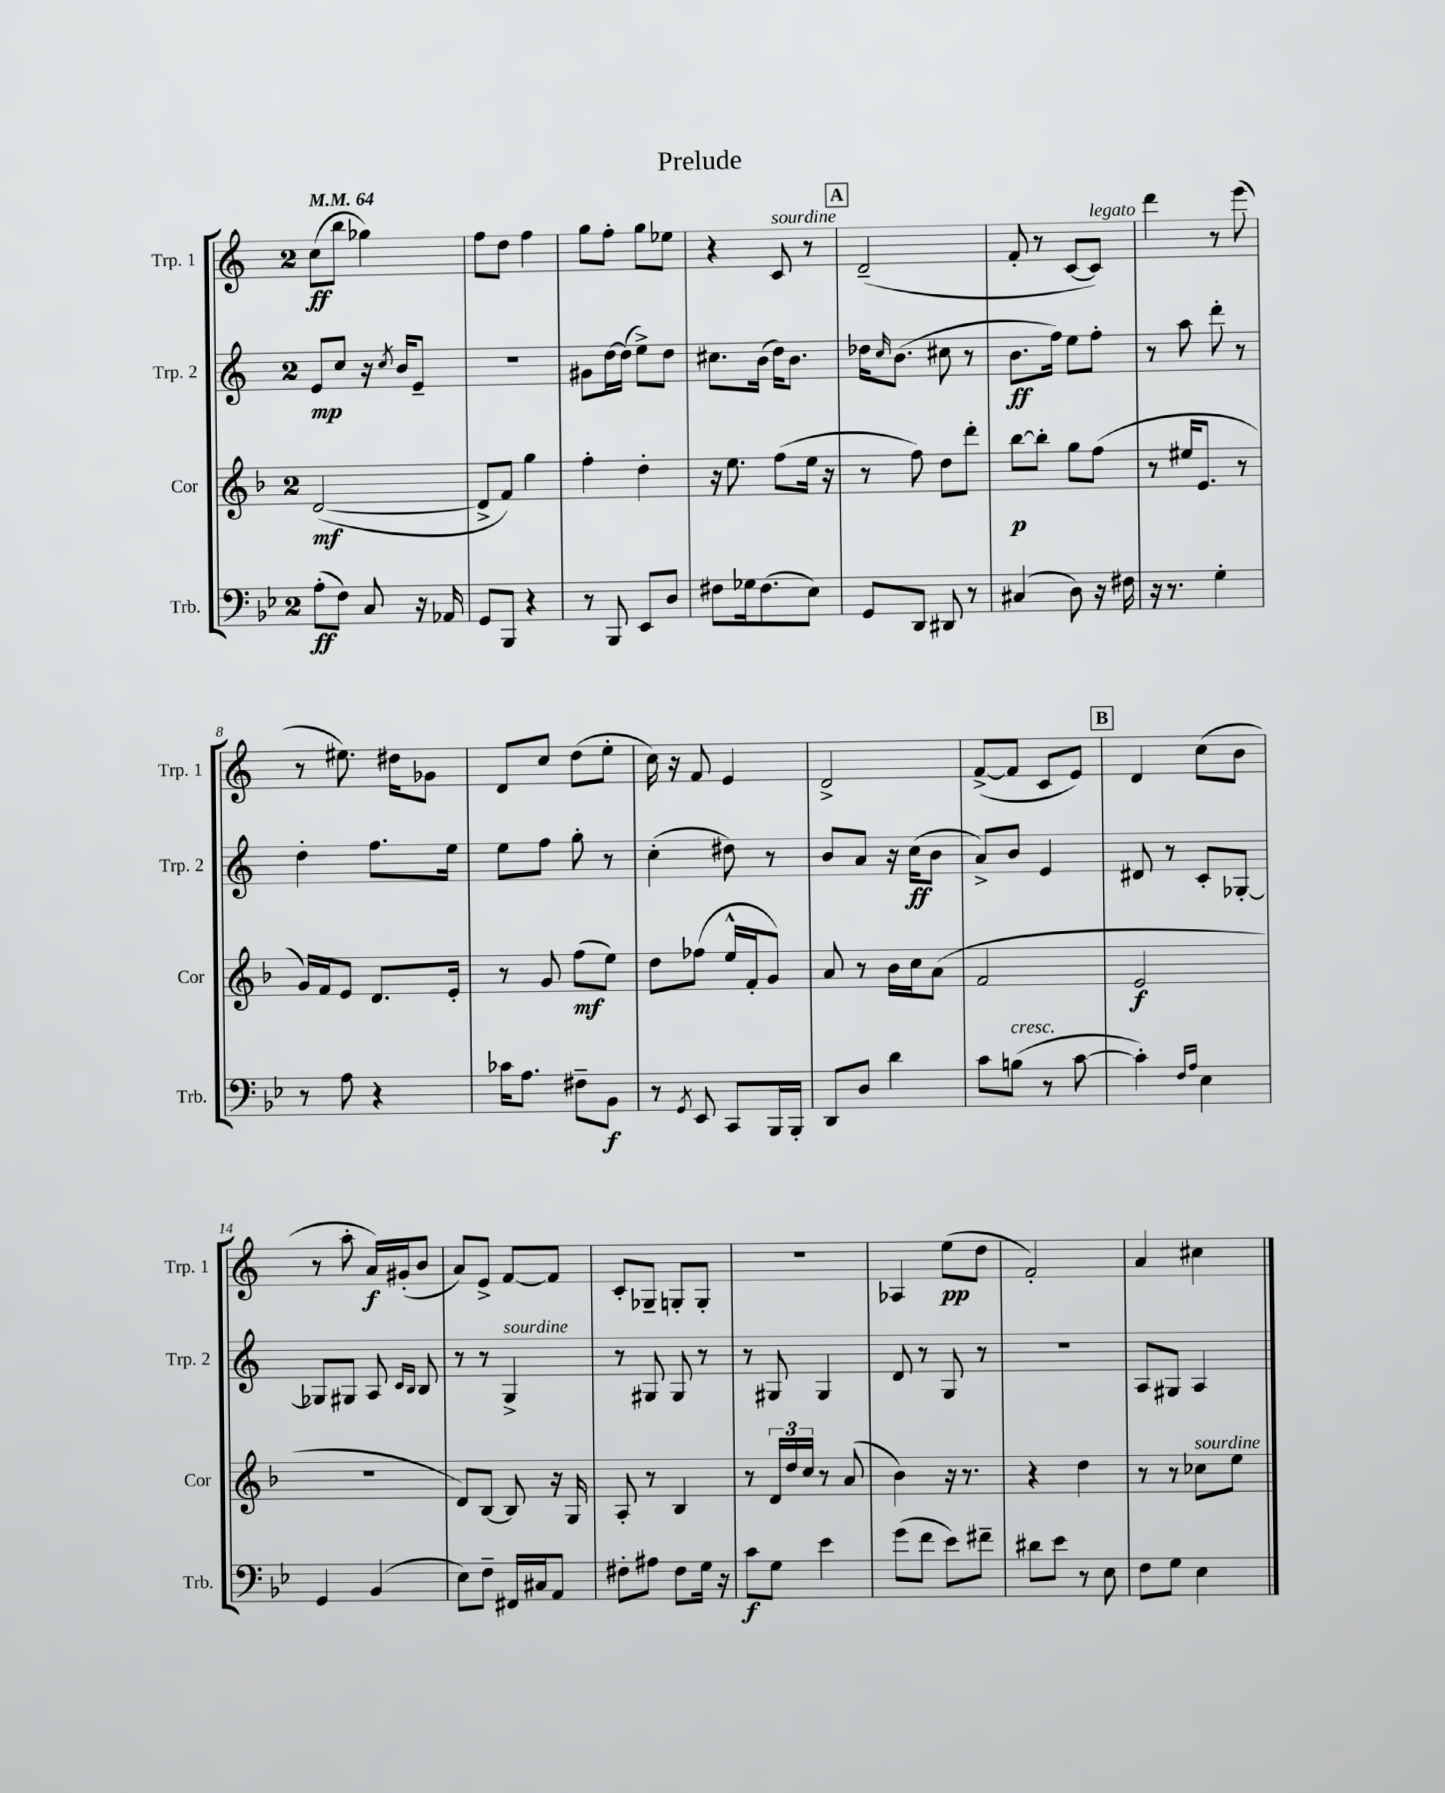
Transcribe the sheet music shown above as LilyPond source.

\header { title = "Prelude" }
<<
\new StaffGroup <<
\new Staff = "s0" \with { instrumentName = "Trp. 1" shortInstrumentName = "Trp. 1" } {
    \clef treble \key c \major \once \override Staff.TimeSignature.style = #'single-digit \time 2/4 \tempo 4 = 64
    c''8\ff( b''8 ges''4) |
    f''8 d''8 f''4 |
    g''8 f''8-. g''8 ees''8 |
    r4 c'8^\markup { \italic "sourdine" } r8 |
    \mark \markup { \box "A" } d'2--( |
    f'8-. r8 c'8~ c'8^\markup { \italic "legato" }) |
    d'''4 r8 e'''8( |
    r8 eis''8.) dis''16 ges'8 |
    d'8 c''8 d''8( e''8-. |
    c''16) r16 f'8 e'4 |
    d'2-> |
    f'8~->( f'8 c'8 e'8) |
    \mark \markup { \box "B" } d'4 c''8( b'8 |
    r8 a''8-. a'16\f) gis'16-.( b'8 |
    a'8) e'8-> f'8~ f'8 |
    c'8-. ges8-- g8-. g8-. |
    r2 |
    aes4 e''8\pp( d''8 |
    f'2-.) |
    a'4 cis''4 \bar "|." |
}
\new Staff = "s1" \with { instrumentName = "Trp. 2" shortInstrumentName = "Trp. 2" } {
    \clef treble \key c \major \once \override Staff.TimeSignature.style = #'single-digit \time 2/4
    e'8\mp c''8 r16 \acciaccatura { c''8 } b'16 e'8-- |
    R2 |
    gis'8 d''16~ d''16( e''8->) d''8 |
    cis''8. b'16( d''16) b'8. |
    \mark \markup { \box "A" } des''16 \grace { c''16 } b'8.( cis''8 r8 |
    b'8.\ff f''16) e''8 f''8-. |
    r8 a''8 d'''8-. r8 |
    d''4-. f''8. e''16 |
    e''8 f''8 g''8-. r8 |
    c''4-.( dis''8) r8 |
    b'8 a'8 r16 c''16\ff( b'8 |
    a'8->) b'8 e'4 |
    \mark \markup { \box "B" } dis'8 r8 c'8-. ges8~-. |
    ges8 gis8 a8 \grace { c'16 b16 } b8 |
    r8 r8 g4->^\markup { \italic "sourdine" } |
    r8 gis8 gis8 r8 |
    r8 gis8 gis4 |
    d'8 r8 g8 r8 |
    R2 |
    a8 gis8 a4 \bar "|." |
}
\new Staff = "s2" \with { instrumentName = "Cor" shortInstrumentName = "Cor" } {
    \clef treble \key f \major \once \override Staff.TimeSignature.style = #'single-digit \time 2/4
    d'2~\mf( |
    d'8-> f'8) g''4 |
    f''4-. d''4-. |
    r16 e''8. f''8( e''16 r16 |
    \mark \markup { \box "A" } r8 f''8) d''8 d'''8-. |
    bes''8~\p bes''8-. g''8 f''8( |
    r8 eis''16 e'8. r8 |
    g'16) f'16 e'8 d'8. e'16-. |
    r8 g'8 f''8\mf( e''8) |
    d''8 fes''8( e''16-^ f'16-. g'8) |
    a'8 r8 bes'16 c''16 a'8( |
    f'2 |
    \mark \markup { \box "B" } e'2\f |
    R2 |
    d'8) bes8~ bes8 r16 g16 |
    a8-. r8 bes4 |
    r8 \tuplet 3/2 { d'16 d''16 c''16 } r8 a'8( |
    bes'4) r16 r8. |
    r4 d''4 |
    r8 r8 ces''8^\markup { \italic "sourdine" } e''8 \bar "|." |
}
\new Staff = "s3" \with { instrumentName = "Trb." shortInstrumentName = "Trb." } {
    \clef bass \key bes \major \once \override Staff.TimeSignature.style = #'single-digit \time 2/4
    a8-.\ff( f8) c8 r16 aes,16 |
    g,8 bes,,8 r4 |
    r8 bes,,8 ees,8 d8 |
    fis8 ges16 fis8.( ees8) |
    \mark \markup { \box "A" } g,8 d,8 dis,8 r8 |
    cis4( d8) r16 fis16 |
    r16 r8. g4-. |
    r8 a8 r4 |
    ces'16 a8. fis8-- bes,8\f |
    r8 \acciaccatura { g,8 } ees,8 c,8 bes,,16 bes,,16-. |
    d,8 d8 d'4 |
    c'8 b8^\markup { \italic "cresc." }( r8 c'8~ |
    \mark \markup { \box "B" } c'4-.) \grace { f16 a16 } ees4 |
    g,4 bes,4( |
    ees8) f8-- fis,16 cis16 a,8 |
    fis8-. ais8 fis8 g16 r16 |
    c'8\f g8 ees'4 |
    g'8( f'8 ees'8) fis'8-- |
    dis'8 ees'8 r8 ees8 |
    f8 g8 ees4 \bar "|." |
}
>>
>>
